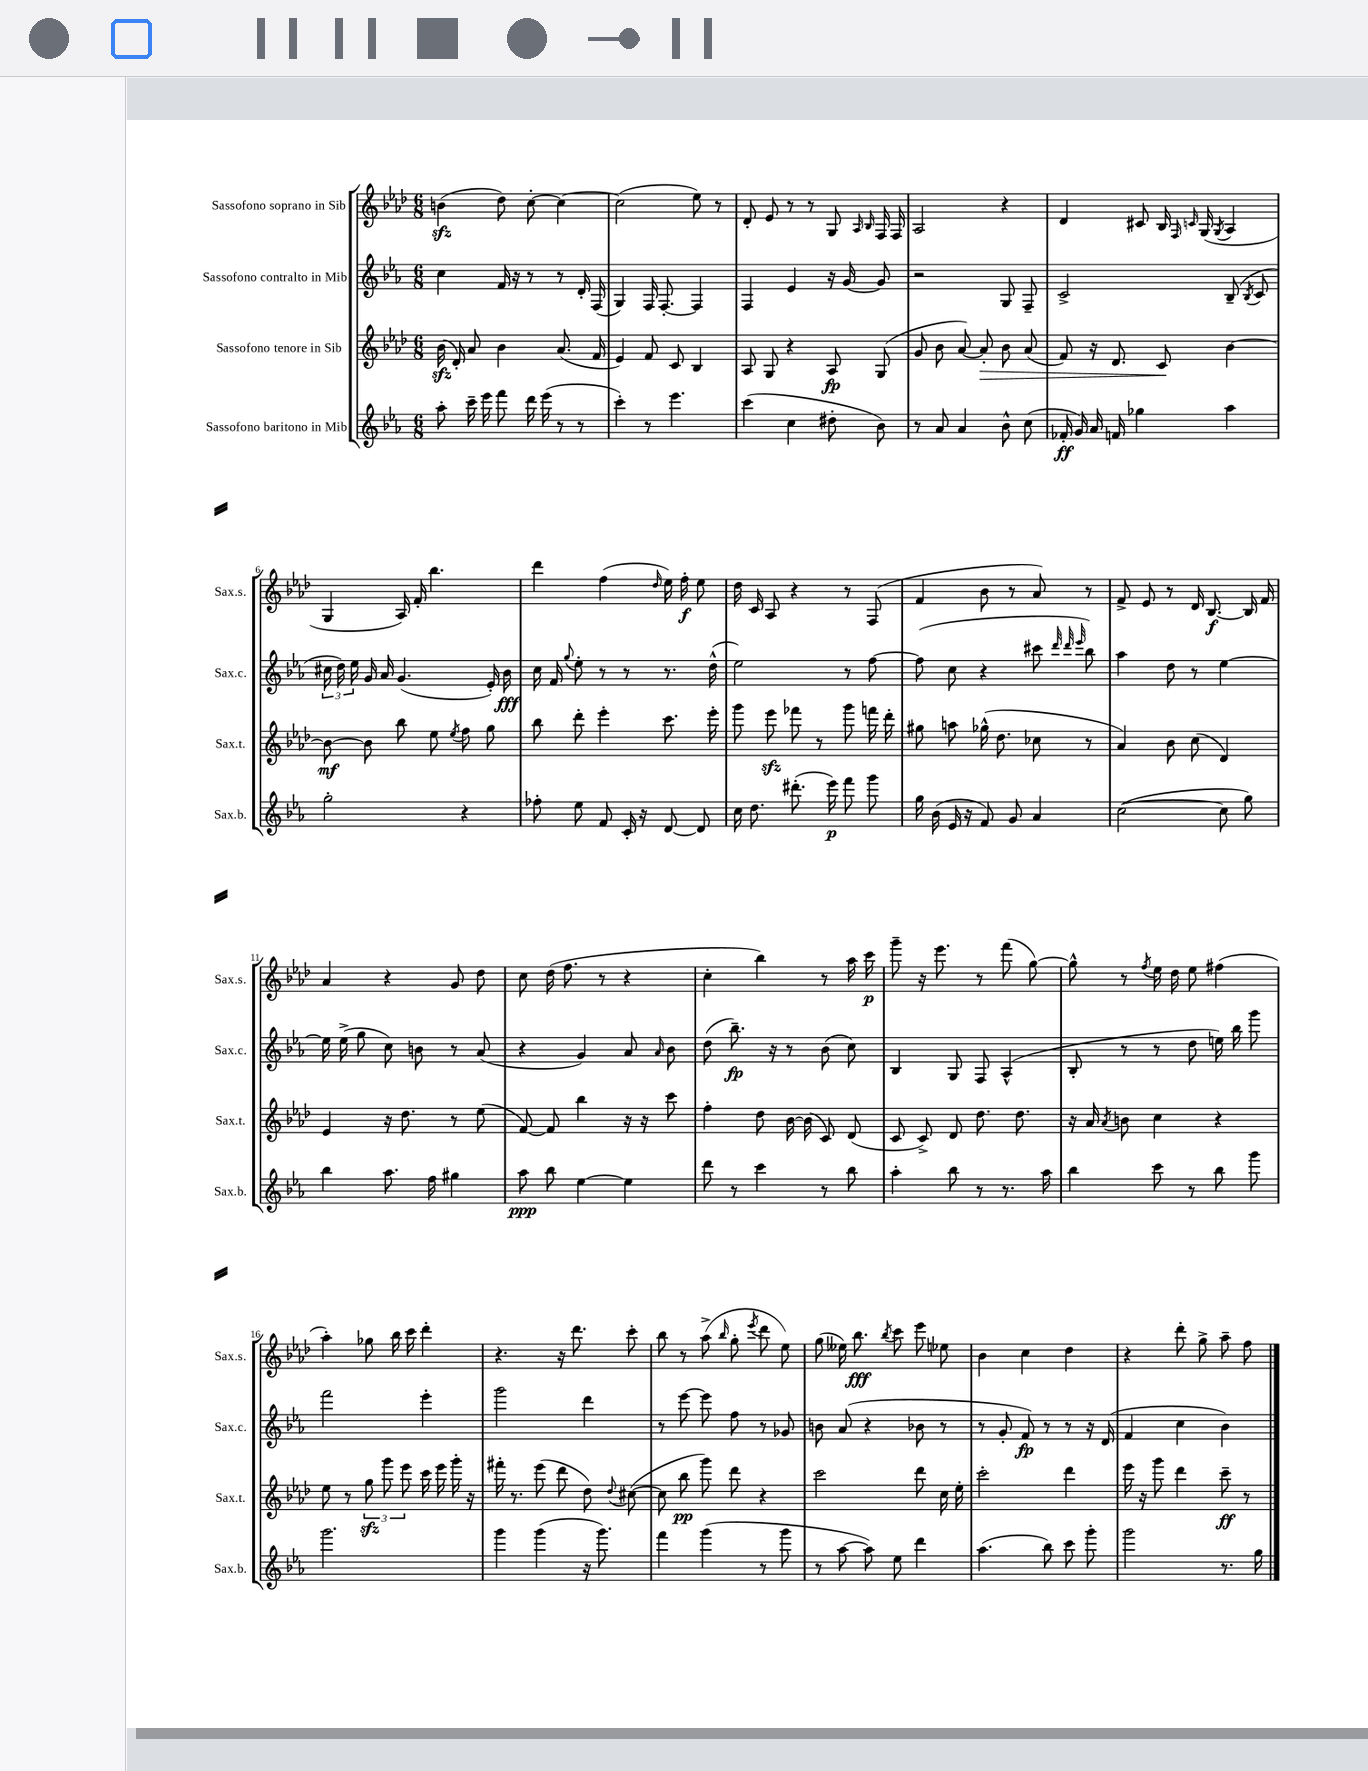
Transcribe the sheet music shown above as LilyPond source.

<<
\new StaffGroup <<
\new Staff = "s0" \with { instrumentName = "Sassofono soprano in Sib" shortInstrumentName = "Sax.s." } {
    \clef treble \key aes \major \numericTimeSignature \time 6/8
    \autoBeamOff b'4\sfz( des''8) c''8~-. c''4~ |
    c''2( ees''8) r8 |
    des'8-. ees'8 r8 r8 g8 \grace { aes16 bes16 } f16 f16 |
    aes2 r4 |
    des'4 cis'8 bes16 \grace { f16 c'16 } g16( \acciaccatura { g8 } aes4 |
    g4 aes16) f'16-. bes''4. |
    des'''4 f''4( \grace { des''16 } ees''16) f''16-.\f ees''8 |
    des''16 c'16 aes8 r4 r8 f8( |
    f'4 bes'8 r8 aes'8) r8 |
    f'8-> ees'8 r8 des'16 bes8.~\f bes16 f'16 |
    aes'4 r4 g'8 des''8 |
    c''8 des''16( f''8. r8 r4 |
    c''4-. bes''4) r8 aes''16 c'''16\p |
    g'''8-- r16 ees'''8. r8 f'''8( g''8~) |
    g''8-^ r8 \acciaccatura { f''8 } ees''16 des''16 ees''8 fis''4( |
    aes''4-.) ges''8 bes''16 c'''16 des'''4-. |
    r4. r16 des'''8. c'''8-. |
    bes''8 r8 aes''8->( \grace { bes''16 } g''8-. \acciaccatura { ees'''8 } des'''8 ees''8) |
    g''8( eeses''16) bes''8.\fff \acciaccatura { bes''8 } c'''8 ees'''8 ees''8 |
    bes'4 c''4 des''4 |
    r4 des'''8-. g''8-> aes''8-- f''8 \bar "|." |
}
\new Staff = "s1" \with { instrumentName = "Sassofono contralto in Mib" shortInstrumentName = "Sax.c." } {
    \clef treble \key ees \major \numericTimeSignature \time 6/8
    \autoBeamOff c''4 f'16 r16 r8 r8 d'16-. f16( |
    g4) f16 f8.~-. f4 |
    f4 ees'4 r16 g'16~ g'8 |
    r2 g8 f8-- |
    c'2-> bes8--( \acciaccatura { bes8 } c'8 |
    \tuplet 3/2 { cis''16 d''16) ees''16 } g'16 aes'16 g'4.( ees'16-.) bes'16\fff |
    c''16 f'16 \appoggiatura { g''8 } ees''8-. r8 r8 r8. d''16-^( |
    ees''2) r8 f''8~ |
    f''8( c''8 r4 cis'''8 \grace { d'''32 d'''32 ees'''32 } bes''8) |
    aes''4 d''8 r8 ees''4~ |
    ees''16 ees''16->( g''8 c''8) b'8 r8 aes'8( |
    r4 g'4) aes'8 \grace { aes'16 } bes'8 |
    d''8( bes''8.--\fp) r16 r8 bes'8( c''8) |
    bes4 g8 f8 aes4-^( |
    bes8-. r8 r8 d''8 e''16) bes''16 g'''8 |
    f'''2 ees'''4-. |
    g'''2 d'''4 |
    r8 ees'''8~ ees'''8 f''8 r8 ges'8 |
    b'8 aes'8( r4 bes'8 r8 |
    r8 g'8-. f'8\fp) r8 r8 r16 d'16( |
    f'4 c''4 bes'4) \bar "|." |
}
\new Staff = "s2" \with { instrumentName = "Sassofono tenore in Sib" shortInstrumentName = "Sax.t." } {
    \clef treble \key aes \major \numericTimeSignature \time 6/8
    \autoBeamOff bes'16\sfz( des'16-.) aes'8 bes'4 aes'8.( f'16 |
    ees'4) f'8 c'8 bes4 |
    aes8 g8 r4 aes8\fp g8( |
    g'8 bes'8 aes'8~) aes'8-.\> bes'8 aes'8( |
    f'8) r16 des'8. c'8\! bes'4~ |
    bes'8~\mf bes'8 bes''8 ees''8 \acciaccatura { ees''8 } f''8 g''8 |
    bes''8 des'''8-. ees'''4-. c'''8. ees'''16-. |
    g'''8 ees'''8\sfz fes'''8 r8 g'''8 f'''16 des'''16-. |
    gis''8 a''8 ges''16-^( des''8. ces''8 r8 |
    aes'4) bes'8 c''8( des'4) |
    ees'4 r16 des''8. r8 ees''8( |
    f'8~) f'8 bes''4 r16 r16 c'''8 |
    f''4-. des''8 bes'16~ bes'16( c'8) des'8( |
    c'8 c'8->) des'8 des''8. des''8. |
    r16 aes'16 \acciaccatura { aes'8 } b'8 c''4 r4 |
    ees''8 r8 \tuplet 3/2 { g''8\sfz g'''8 ees'''8 } c'''16 ees'''16 g'''16-. r16 |
    fis'''16-. r8. ees'''8( des'''8 des''8) \appoggiatura { des''8 } cis''8~( |
    cis''8 bes''8\pp g'''8) des'''8 r4 |
    c'''2 des'''8 c''16 ees''16-. |
    c'''2-. des'''4 |
    ees'''16 r16 g'''8 des'''4 c'''8--\ff r8 \bar "|." |
}
\new Staff = "s3" \with { instrumentName = "Sassofono baritono in Mib" shortInstrumentName = "Sax.b." } {
    \clef treble \key ees \major \numericTimeSignature \time 6/8
    \autoBeamOff aes''8-. c'''16-- ees'''16 f'''8 d'''16 ees'''16( r8 r8 |
    c'''4-.) r8 ees'''4. |
    c'''4( c''4 dis''8-. bes'8) |
    r8 aes'8 aes'4 bes'8-^ c''8( |
    fes'16-.\ff g'16) aes'16 f'16 ges''4 aes''4 |
    g''2-. r4 |
    fes''8-. ees''8 f'8 c'16-. r16 d'8~ d'8 |
    c''16 d''8. dis'''8.-.( ees'''16\p) f'''8 g'''8 |
    g''16 bes'16( ees'16 r16 f'8) g'8 aes'4 |
    c''2~( c''8 g''8) |
    bes''4 aes''8. f''16 gis''4 |
    aes''8\ppp bes''8 ees''4~ ees''4 |
    d'''8 r8 c'''4 r8 bes''8 |
    aes''4-. bes''8 r8 r8. aes''16 |
    bes''4 c'''8 r8 bes''8 g'''8 |
    g'''2. |
    g'''4 g'''4( r16 g'''8.) |
    f'''4 g'''4( r8 g'''8 |
    r8 aes''8~ aes''8) ees''8 d'''4 |
    aes''4.( bes''8) c'''8 g'''8-. |
    g'''2 r8. g''16 \bar "|." |
}
>>
>>
